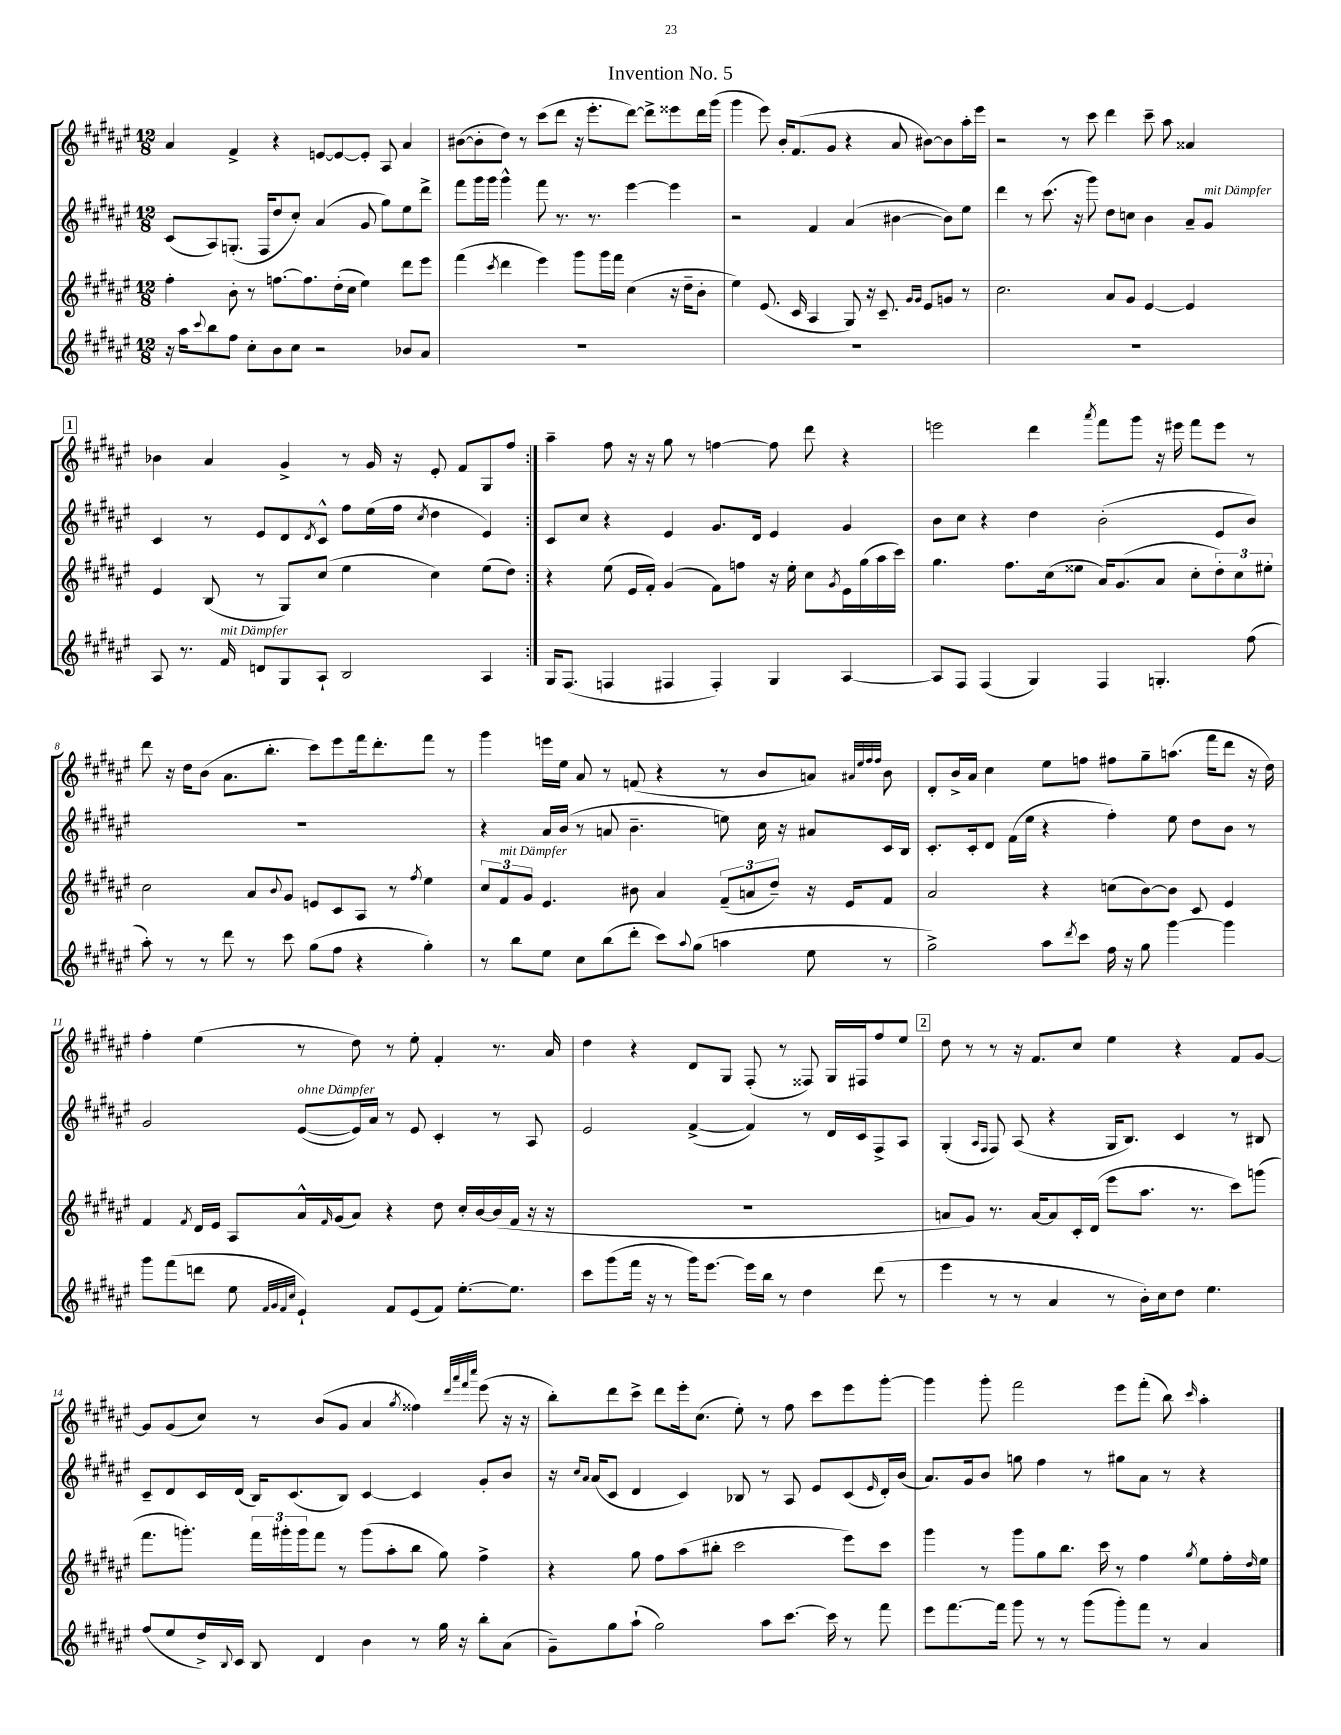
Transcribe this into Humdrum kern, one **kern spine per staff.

**kern	**kern	**kern	**kern
*staff4	*staff3	*staff2	*staff1
*clefG2	*clefG2	*clefG2	*clefG2
*k[f#c#g#d#a#e#]	*k[f#c#g#d#a#e#]	*k[f#c#g#d#a#e#]	*k[f#c#g#d#a#e#]
*M12/8	*M12/8	*M12/8	*M12/8
16r	4ff#'	(8c#	4a#
16aa#	.	.	.
8qqccc#	.	.	.
8bb	.	8A#)	.
8ff#	8b'	(8.G'	4f#^
8cc#'	8r	.	.
.	.	16F#	.
8b	[8.ff	8dd#	4r
8cc#	.	8cc#')	.
.	8.ff]	.	.
2r	.	(4a#	[8e
.	(16dd#'	.	8e_
.	16cc#	.	.
.	4ee#)	8g#	8e']
.	.	8gg#)	8A#
8b-	8ddd#	8ee#	4a#
8a#	8eee#	8ddd#^	.
=	=	=	=
1.r	(4fff#	8fff#	([8b#
.	.	16ggg#	8b#']
.	.	16ggg#	.
.	8qccc#	.	.
.	4ddd#	4ggg#^^	8dd#)
.	.	.	8r
.	4eee#)	8fff#	(8ccc#
.	.	8.r	8ddd#
.	8ggg#	.	16r
.	.	8.r	8.eee#'
.	16ggg#	.	.
.	16fff#	.	.
.	(4cc#	[4eee#	[8ddd#)
.	.	.	8ddd#^]
.	16r	4eee#]	8eee##
.	16dd#~	.	.
.	8b'	.	16ddd#
.	.	.	(16ggg#
=	=	=	=
1.r	4ee#)	2r	4ggg#
.	(8.e#	.	8eee#)
.	.	.	16b'
.	16c#	.	(8.f#
.	4A#	4f#	.
.	.	.	8g#
.	8G#)	(4a#	4r
.	16r	.	.
.	8.c#~	.	.
.	.	[4b#	8a#
.	16qqg#	.	.
.	16qqg#	.	.
.	8e#	.	[8b#)
.	8g	8b#])	8b#]
.	8r	8ee#	16aa#'
.	.	.	16eee#
=	=	=	=
1.r	2.cc#	4ddd#	2r
.	.	8r	.
.	.	(8.ccc#	.
.	.	.	8r
.	.	16r	.
.	.	8ggg#)	8ccc#
.	8a#	8dd#	4ddd#
.	8g#	8cc	.
.	[4e#	4b	8ccc#~
.	.	.	8aa#
.	4e#]	8a#~	4a##
.	.	8g#	.
=	=	=	=
8A#	4e#	4c#	4b-
8.r	.	.	.
.	(8B	8r	4a#
16f#	.	.	.
8d	8r	8e#	.
8G#	8G#)	8d#	4g#^
.	.	8qd#	.
8A#`	(8cc#	8c#^^	.
2B	4ee#	8ff#	8r
.	.	(16ee#	16g#
.	.	16ff#	16r
.	.	8qcc#	.
.	4cc#)	4dd#	8e#'
.	.	.	8f#
4A#	(8ee#	4e#)	8G#
.	8dd#)	.	8ff#
=:|!	=:|!	=:|!	=:|!
16G#	4r	8c#	4aa#~
(8.F#	.	.	.
.	.	8cc#	.
4F	(8ee#	4r	8ff#
.	16e#	.	16r
.	16f#')	.	16r
4F#	(4g#	4e#	8gg#
.	.	.	8r
4F#')	8f#)	8.g#	[4ff
.	8ff	.	.
.	.	16d#	.
4G#	16r	4e#	8ff]
.	16ee#'	.	.
.	8cc#	.	8ddd#
.	8qg#	.	.
[4A#	16e#	4g#	4r
.	(16gg#	.	.
.	16aa#	.	.
.	16ccc#)	.	.
=	=	=	=
8A#]	4.gg#	8b	2eee
8F#	.	8cc#	.
(4F#	.	4r	.
.	8.ff#	.	.
4G#)	.	4dd#	4ddd#
.	(16cc#	.	.
.	8ee##	.	.
.	.	.	8qaaa#
4F#	16a#)	(2b'	8fff#
.	(8.g#	.	.
.	.	.	8ggg#
4.G'	8a#	.	16r
.	.	.	16eee#
.	8cc#'	.	8fff#
.	12dd#')	8e#	8eee#
.	12cc#	.	.
(8ff#	.	8b)	8r
.	12ee#'	.	.
=	=	=	=
8aa#')	2cc#	1.r	8ddd#
8r	.	.	16r
.	.	.	16dd#
8r	.	.	(8b
8ddd#	.	.	8.a#
8r	8a#	.	.
.	.	.	8.bb'
.	8qqb	.	.
8ccc#	8g#	.	.
(8gg#	8e	.	8ccc#)
8ff#	8c#	.	8eee#
4r	8A#	.	16fff#
.	.	.	8.ddd#'
.	8r	.	.
.	8qff#	.	.
4gg#')	4ee#	.	8fff#
.	.	.	8r
=	=	=	=
8r	12cc#	4r	4ggg#
.	12f#	.	.
8bb	.	.	.
.	12g#	.	.
8ee#	4.e#	16a#	16eee
.	.	(16b	16ee#
8cc#	.	8r	8a#
(8bb	.	8a	8r
8ddd#'	8b#	4.b~	(8f
8ccc#)	4a#	.	4r
8qqaa#	.	.	.
(8gg#	.	.	.
4aa	(12f#~	8ee)	8r
.	12a	.	.
.	.	16cc#	8b
.	12dd#~)	.	.
.	.	16r	.
8ee#	16r	8a#	8a)
.	16e#	.	.
.	.	.	32qqa#
.	.	.	32qqee#
.	.	.	32qqff#
.	.	.	32qqff#
8r	8f#	16c#	8b
.	.	16B	.
=	=	=	=
2gg#^)	2a#	8.c#'	8d#'
.	.	.	16b^
.	.	16c#'	16a#
.	.	8d#	4cc#
.	.	(16f#	.
.	.	16ee#	.
8aa#	4r	4r	8ee#
8qddd#	.	.	.
8ccc#	.	.	8ff
16ff#	(8cc	4ff#')	8ff#
16r	.	.	.
8gg#	[8b)	.	8gg#~
[4ggg#	8b]	8ee#	(8.aa
.	8c#	8dd#	.
.	.	.	16fff#
4ggg#]	4e#	8b	8ddd#
.	.	8r	16r
.	.	.	16dd#)
=	=	=	=
8ggg#	4f#	2g#	4ff#'
(8fff#	.	.	.
.	8qf#	.	.
8ddd	16d#	.	(4ee#
.	16e#	.	.
8ee#	8A#	.	.
32qqf#	.	.	.
32qqg#	.	.	.
32qqf#	.	.	.
32qqcc#	.	.	.
4e#`)	16a#^^	([8e#	8r
.	16qqf#	.	.
.	(16g#	.	.
.	8a#)	16e#])	8dd#)
.	.	16a#	.
8f#	4r	8r	8r
(8e#	.	8e#	8ee#'
8f#)	8dd#	4c#'	4f#'
[8.ee#'	16cc#'	.	.
.	[16b	.	.
.	(16b]	8r	8.r
8.ee#]	16f#	.	.
.	16r	8A#	.
.	16r	.	16a#
=	=	=	=
8ccc#	1.r	2e#	4dd#
(8ggg#	.	.	.
16fff#	.	.	4r
16r	.	.	.
8r	.	.	.
16ggg#)	.	([4f#^	8d#
[8.eee#	.	.	.
.	.	.	8G#
16eee#]	.	4f#])	(8F#'
16bb	.	.	.
8r	.	.	8r
4dd#	.	8r	8F##)
.	.	16d#	16G#
.	.	16c#	16F#
(8ddd#	.	8F#^	8ff#
8r	.	8A#	8ee#
=	=	=	=
4eee#	8a	(4G#'	8dd#
.	8g#)	.	8r
.	.	16qqA#	.
.	.	16qqF#	.
8r	8.r	8F#)	8r
8r	.	(8A#	16r
.	[16a	.	8.f#
4a#	8a]	4r	.
.	16c#'	.	8cc#
.	(16d#	.	.
8r	8eee#	16G#	4ee#
.	.	8.B)	.
16b')	8.aa#	.	.
16cc#	.	.	.
8dd#	.	4c#	4r
.	8.r	.	.
4.ee#	.	.	.
.	8ccc#)	8r	8f#
.	(8ggg	8B#	[8g#
=	=	=	=
(8ff#	8.fff#	8c#~	8g#]
8ee#	.	8d#	(8g#
.	8.ggg')	.	.
16dd#^)	.	16c#	8cc#)
8qqB	.	.	.
16c#	.	(16d#	.
8B	24fff#	16B)	8r
.	24ggg#'	.	.
.	.	(8.c#	.
.	24ggg#	.	.
4d#	8fff#	.	(8b
.	8r	8B)	8g#
4b	(8ggg#	[4c#	4a#
.	8aa#'	.	.
.	.	.	8qgg#
8r	8bb	4c#]	4ff##)
16gg#	8gg#)	.	.
16r	.	.	.
.	.	.	32qqddd#
.	.	.	32qqaaa#
.	.	.	32qqfff#
.	.	.	32qqcccc#
8bb'	4ff#^	8g#'	(8eee#
(8a#	.	8b	16r
.	.	.	16r
=	=	=	=
8g#~)	4r	16r	8bb')
.	.	16qqcc#	.
.	.	16qqa#	.
.	.	(16a#	.
8gg#	.	8c#	8ddd#
(8aa#`	8gg#	4d#	8ccc#^
2gg#)	8ff#	.	8ddd#
.	(8aa#	4c#)	16eee#'
.	.	.	(8.cc#
.	8bb#'	.	.
.	2ccc#	8B-	8ee#')
8aa#	.	8r	8r
[8.ccc#	.	8A#	8ff#
.	.	8e#	8ccc#
16ccc#]	.	.	.
8r	8eee#)	(8c#	8eee#
.	.	16qqe#	.
8fff#	8ccc#	16d#')	[8ggg#'
.	.	(16b	.
=	=	=	=
8eee#	4ggg#	8.a#)	4ggg#]
[8.fff#	.	.	.
.	.	16g#	.
.	8r	8b	8ggg#'
16fff#]	.	.	.
8ggg#	8ggg#	8gg	2fff#
8r	8gg#	4ff#	.
8r	8.bb	.	.
(8ggg#	.	8r	.
.	16ccc#	.	.
8ggg#')	8r	8gg#	8eee#
8fff#	4ff#	8a#	(8fff#'
8r	.	8r	8bb)
.	8qgg#	.	16qqccc#
4a#	8ee#	4r	4aa#'
.	16ff#'	.	.
.	16qqdd#	.	.
.	16ee#	.	.
==	==	==	==
*-	*-	*-	*-
